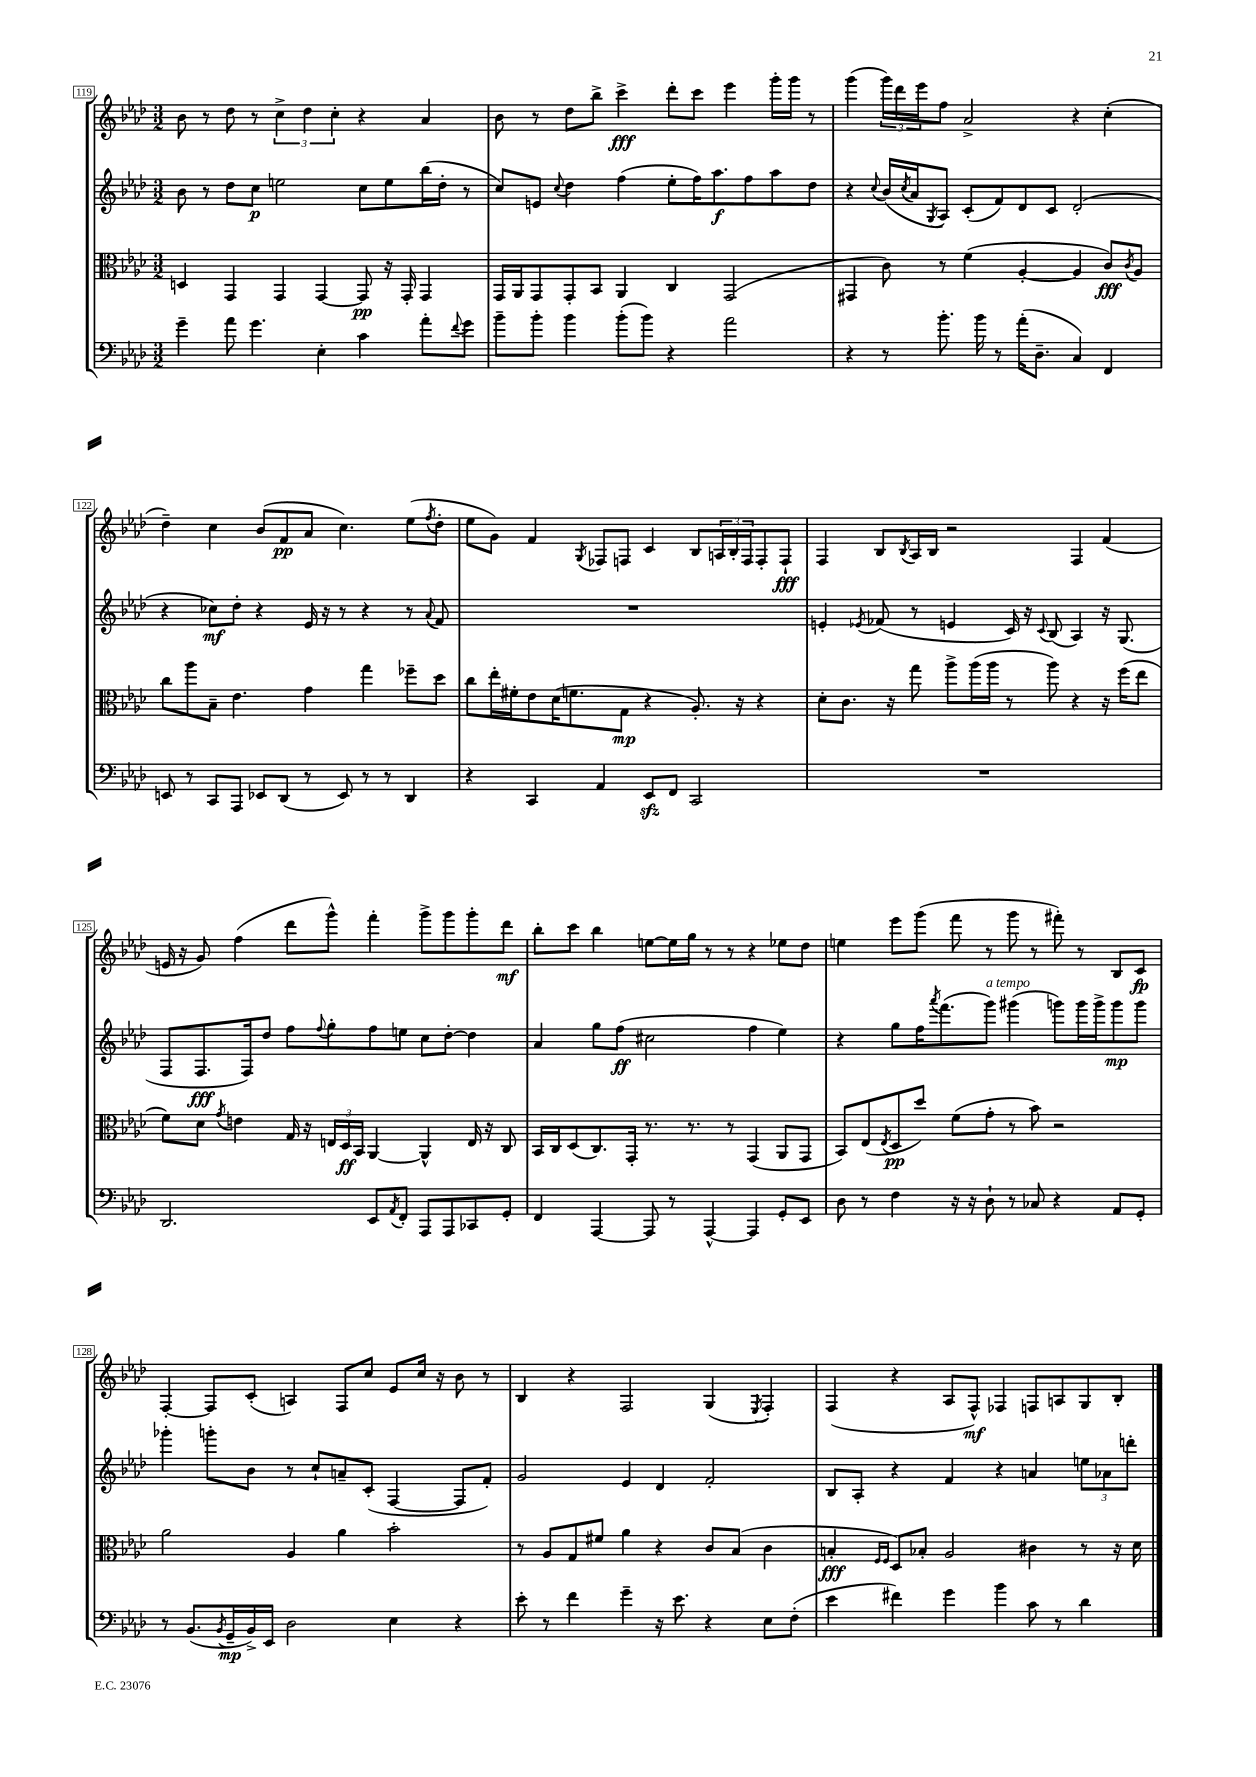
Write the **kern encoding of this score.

**kern	**dynam	**kern	**dynam	**kern	**dynam	**kern	**dynam
*part4	*part4	*part3	*part3	*part2	*part2	*part1	*part1
*staff4	*staff4	*staff3	*staff3	*staff2	*staff2	*staff1	*staff1
*clefF4	*	*clefC3	*	*clefG2	*	*clefG2	*
*k[b-e-a-d-]	*	*k[b-e-a-d-]	*	*k[b-e-a-d-]	*	*k[b-e-a-d-]	*
*M3/2	*	*M3/2	*	*M3/2	*	*M3/2	*
=119	=119	=119	=119	=119	=119	=119	=119
4g~\	.	4Dn/	.	8b-\	.	8b-\	.
.	.	.	.	8r	.	8r	.
8a-\	.	4GG/	.	8dd-\L	.	8dd-\	.
4.g\	.	.	.	8cc\J	p	8r	.
.	.	4GG/	.	2een\	.	6cc^\	.
.	.	.	.	.	.	6dd-\	.
4E-'\	.	[4GG/	.	.	.	.	.
.	.	.	.	.	.	6cc'\	.
4c\	.	8GG/]	pp	8cc\L	.	4r	.
.	.	16r	.	8ee\	.	.	.
.	.	16GG'/	.	.	.	.	.
8a-'\L	.	4GG/	.	(16bb-\L	.	4a-/	.
.	.	.	.	16dd-'\JJ	.	.	.
8qqf/	.	.	.	.	.	.	.
8g\J	.	.	.	8r	.	.	.
=120	=120	=120	=120	=120	=120	=120	=120
8b-~\L	.	16GG/LL	.	8cc/L)	.	8b-\	.
.	.	16AA-/J	.	.	.	.	.
8b-'\J	.	8GG/	.	8en/J	.	8r	.
.	.	.	.	8qqcc/	.	.	.
4b-\	.	8GG'/	.	4dd-\	.	8dd-\L	.
.	.	8BB-/J	.	.	.	8bb-^\J	.
(8b-'\L	.	4AA-/	.	(4ff\	.	4ccc^\	fff
8b-\J)	.	.	.	.	.	.	.
4r	.	4C/	.	8ee-'\L	.	8ddd-'\L	.
.	.	.	.	16ff\K)	.	8ccc\J	.
.	.	.	.	8.aa-\	f	.	.
2a-\	.	(2GG/	.	.	.	4eee-\	.
.	.	.	.	8ff\	.	.	.
.	.	.	.	8aa-\	.	16ggg'\LL	.
.	.	.	.	.	.	16ggg\JJ	.
.	.	.	.	8dd-\J	.	8r	.
=121	=121	=121	=121	=121	=121	=121	=121
4r	.	4GG#X/	.	4r	.	(4ggg\	.
.	.	.	.	8qqcc/	.	.	.
8r	.	8c\)	.	(16b-/LL	.	24ggg\LL)	.
.	.	.	.	.	.	24ddd-\	.
.	.	.	.	8qcc/	.	.	.
.	.	.	.	16a-/J	.	.	.
.	.	.	.	.	.	24eee-\J	.
.	.	.	.	8qG/	.	.	.
8.b-'\	.	8r	.	8A-/J)	.	8ff\J	.
.	.	(4f\	.	(8c'/L	.	2a-^/	.
16b-\	.	.	.	.	.	.	.
8r	.	.	.	8f/)	.	.	.
(16a-'\KL	.	[4A-'/	.	8d-/	.	.	.
8.D-~\J	.	.	.	.	.	.	.
.	.	.	.	8c/J	.	.	.
4C/)	.	4A-/]	.	(2d-'/	.	4r	.
4FF/	.	8c/L)	fff	.	.	(4cc'\	.
.	.	8qc/	.	.	.	.	.
.	.	8A-/J	.	.	.	.	.
!!LO:LB:g=z
=122	=122	=122	=122	=122	=122	=122	=122
8EEn/	.	8cc\L	.	4r	.	4dd-~\)	.
8r	.	8aa-\	.	.	.	.	.
8CC/L	.	8B-~\J	.	8cc-X\L)	mf	4cc\	.
8AAA-/J	.	4.e-\	.	8dd-'\J	.	.	.
8EE-X/L	.	.	.	4r	.	(8b-/L	.
(8DD-/J	.	.	.	.	.	8f/	pp
8r	.	4g\	.	16e-/	.	8a-/J	.
.	.	.	.	16r	.	.	.
8EE-/)	.	.	.	8r	.	4.cc\)	.
8r	.	4gg\	.	4r	.	.	.
8r	.	.	.	.	.	.	.
4DD-/	.	8ff-X~\L	.	8r	.	(8ee-\L	.
.	.	.	.	8qqa-/	.	8qff/	.
.	.	8dd-\J	.	8f/	.	8dd-'\J	.
=123	=123	=123	=123	=123	=123	=123	=123
4r	.	8cc\L	.	1.r	.	8ee-\L	.
.	.	16ee-'\L	.	.	.	8g\J)	.
.	.	16f#X'\J	.	.	.	.	.
4CC/	.	8e-\	.	.	.	4f/	.
.	.	(16d-\K	.	.	.	.	.
.	.	8.fn\	.	.	.	.	.
.	.	.	.	.	.	8qG/	.
4AA-/	.	.	.	.	.	8F-X/L	.
.	.	8G\J	mp	.	.	8Fn/J	.
8EE-zz/L	.	4r	.	.	.	4c/	.
8FF/J	.	.	.	.	.	.	.
2CC/	.	8.A-'/)	.	.	.	8B-/L	.
.	.	.	.	.	.	24An/L	.
.	.	.	.	.	.	24B-'/	.
.	.	16r	.	.	.	.	.
.	.	.	.	.	.	24F/J	.
.	.	4r	.	.	.	8F'/	.
.	.	.	.	.	.	8F`/J	fff
=124	=124	=124	=124	=124	=124	=124	=124
1.r	.	8d-'\L	.	4en'/	.	4F/	.
.	.	8.c\J	.	.	.	.	.
.	.	.	.	8qe-X/	.	.	.
.	.	.	.	(8f-X/	.	8B-/L	.
.	.	16r	.	.	.	.	.
.	.	.	.	.	.	8qB-/	.
.	.	8gg\	.	8r	.	16A-/L	.
.	.	.	.	.	.	16B-/JJ	.
.	.	8aa-^\L	.	4en/	.	2r	.
.	.	(16aa-\L	.	.	.	.	.
.	.	16aa-\JJ	.	.	.	.	.
.	.	8r	.	16c/)	.	.	.
.	.	.	.	16r	.	.	.
.	.	.	.	8qqc/	.	.	.
.	.	8aa-\)	.	(8B-/	.	.	.
.	.	4r	.	4A-/)	.	4F/	.
.	.	16r	.	16r	.	(4f/	.
.	.	(16ff\KL	.	(8.G/	.	.	.
.	.	8ee-\J	.	.	.	.	.
!!LO:LB:g=z
=125	=125	=125	=125	=125	=125	=125	=125
2.DD-/	.	8f\L)	.	8F/L	.	16en/	.
.	.	.	.	.	.	16r	.
.	.	8d-\J	.	8.F/	fff	8g/)	.
.	.	8qg/	.	.	.	.	.
.	.	4en\	.	.	.	(4ff\	.
.	.	.	.	16F/k)	.	.	.
.	.	.	.	8dd-/J	.	.	.
.	.	16G/	.	8ff\L	.	8ddd-\L	.
.	.	16r	.	.	.	.	.
.	.	.	.	8qqff/	.	.	.
.	.	24En/LL	.	8gg'\	.	8ggg^^\J)	.
.	.	24D-/	ff	.	.	.	.
.	.	24BB-/JJ	.	.	.	.	.
8EE-/L	.	[4AA-/	.	8ff\	.	4fff'\	.
8qAA-/	.	.	.	.	.	.	.
8FF'/J	.	.	.	8een\J	.	.	.
8AAA-/L	.	4AA-^^/]	.	8cc\L	.	8ggg^\L	.
8AAA-/	.	.	.	[8dd-'\J	.	8ggg\	.
8CC-X/	.	16E/	.	4dd-\]	.	8ggg'\	.
.	.	16r	.	.	.	.	.
8GG'/J	.	8C/	.	.	.	8ddd-\J	mf
=126	=126	=126	=126	=126	=126	=126	=126
4FF/	.	16BB-/LL	.	4a-/	.	8bb-'\L	.
.	.	16C/J	.	.	.	.	.
.	.	(8D-/	.	.	.	8ccc\J	.
[4AAA-/	.	8.C/)	.	8gg\L	.	4bb-\	.
.	.	.	.	(8ff\J	ff	.	.
.	.	16GG'/Jk	.	.	.	.	.
8AAA-/]	.	8.r	.	2cc#X\	.	[8een\L	.
8r	.	.	.	.	.	16ee\L]	.
.	.	8.r	.	.	.	16gg\JJ	.
[4AAA-^^/	.	.	.	.	.	8r	.
.	.	8r	.	.	.	8r	.
4AAA-/]	.	(4GG/	.	4ff\	.	4r	.
8GG'/L	.	8AA-/L	.	4ee-\)	.	8ee-X\L	.
8EE-/J	.	8GG/J	.	.	.	8dd-\J	.
=127	=127	=127	=127	=127	=127	=127	=127
8D-\	.	8BB-/L)	.	4r	.	4een\	.
8r	.	(8E-/	.	.	.	.	.
.	.	8qE-/	.	.	.	.	.
4F\	.	8D-/	pp	8gg\L	.	8eee-\L	.
.	.	8dd-/J)	.	16ff\K	.	(8ggg\J	.
.	.	.	.	8qaaa-/	.	.	.
.	.	.	.	(8.fff\	.	.	.
16r	.	(8f\L	.	.	.	8fff\	.
16r	.	.	.	.	.	.	.
!	!	!	!	!LO:TX:a:i:t=a tempo	!	!	!
8D-`\	.	8g'\J	.	8ggg\J)	.	8r	.
8r	.	8r	.	(4ggg#X\	.	8ggg\	.
8C-X/	.	8b-\)	.	.	.	8r	.
4r	.	2r	.	8gggn\L)	.	8fff#X'\)	.
.	.	.	.	16ggg\L	.	8r	.
.	.	.	.	16ggg^\J	.	.	.
8AA-/L	.	.	.	8ggg\	mp	8B-/L	.
8GG'/J	.	.	.	8ggg\J	.	8c/J	fp
!!LO:LB:g=z
=128	=128	=128	=128	=128	=128	=128	=128
8r	.	2a-\	.	4ggg-X'\	.	[4F'/	.
(8.BB-/L	.	.	.	.	.	.	.
.	.	.	.	8gggn'\L	.	8F/L]	.
8qBB-/	.	.	.	.	.	.	.
16GG~/L	mp	.	.	.	.	.	.
16BB-^/)	.	.	.	8b-\J	.	(8c'/J	.
16EE-/JJ	.	.	.	.	.	.	.
2D-\	.	4A-/	.	8r	.	4An/)	.
.	.	.	.	8cc`/L	.	.	.
.	.	4a-\	.	8an~/	.	8F/L	.
.	.	.	.	(8c'/J	.	8cc/J	.
4E-\	.	2b-'\	.	[4F/	.	8e-/L	.
.	.	.	.	.	.	16cc/Jk	.
.	.	.	.	.	.	16r	.
4r	.	.	.	8F/L]	.	8b-\	.
.	.	.	.	8f'/J)	.	8r	.
=129	=129	=129	=129	=129	=129	=129	=129
8e-'\	.	8r	.	2g/	.	4B-/	.
8r	.	8A-/L	.	.	.	.	.
4f\	.	8G/	.	.	.	4r	.
.	.	8f#X/J	.	.	.	.	.
4g~\	.	4a-\	.	4e-/	.	2F/	.
16r	.	4r	.	4d-/	.	.	.
8.e-\	.	.	.	.	.	.	.
4r	.	8c/L	.	2f'/	.	(4G/	.
.	.	(8B-/J	.	.	.	.	.
.	.	.	.	.	.	8qE-/	.
8E-\L	.	4c\	.	.	.	4F'/)	.
(8F'\J	.	.	.	.	.	.	.
=130	=130	=130	=130	=130	=130	=130	=130
4e-\	.	4Bn'/	fff	8B-/L	.	(4F/	.
.	.	.	.	8A-'/J	.	.	.
.	.	16qqF/LL	.	.	.	.	.
.	.	16qqF/JJ	.	.	.	.	.
4f#X\)	.	8D-/L)	.	4r	.	4r	.
.	.	8B-X'/J	.	.	.	.	.
4g\	.	2A-/	.	4f/	.	8A-/L	.
.	.	.	.	.	.	8F^^/J)	mf
4b-\	.	.	.	4r	.	4F-X/	.
8c\	.	4c#X\	.	4an/	.	8Fn/L	.
8r	.	.	.	.	.	8An/	.
4d-\	.	8r	.	12een\L	.	8G/	.
.	.	.	.	12a-X\	.	.	.
.	.	16r	.	.	.	8B-'/J	.
.	.	.	.	12dddn'\J	.	.	.
.	.	16d-\	.	.	.	.	.
==	==	==	==	==	==	==	==
*-	*-	*-	*-	*-	*-	*-	*-
